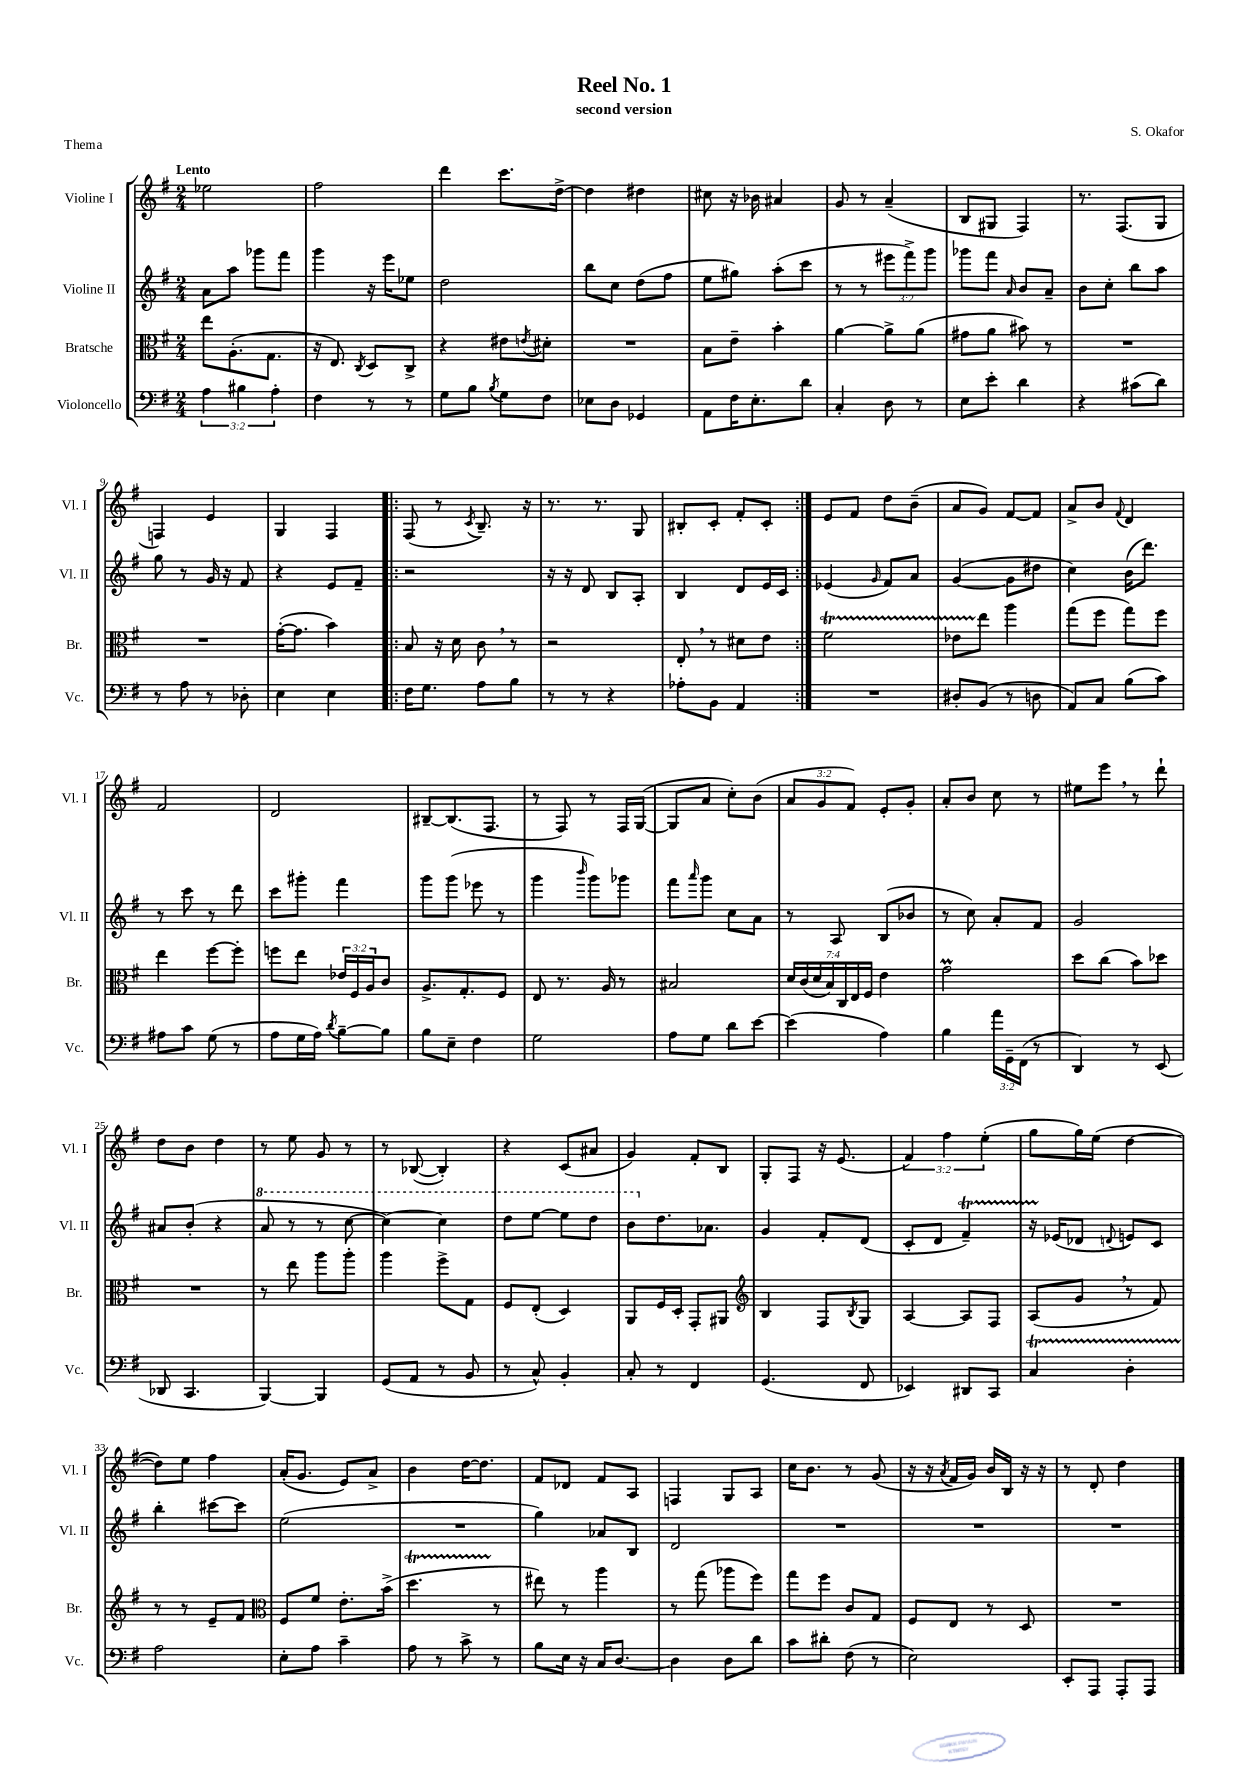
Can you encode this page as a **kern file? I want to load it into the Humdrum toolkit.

**kern	**kern	**kern	**kern
*staff4	*staff3	*staff2	*staff1
*clefF4	*clefC3	*clefG2	*clefG2
*k[f#]	*k[f#]	*k[f#]	*k[f#]
*M2/4	*M2/4	*M2/4	*M2/4
6A\	8ee\L	8a\L	2ee-\
.	(8.A'\	8aa\J	.
6B#\	.	.	.
.	.	8ggg-\L	.
.	8.G\J	.	.
6A'\	.	.	.
.	.	8fff#\J	.
=	=	=	=
4F#\	16r	4ggg\	2ff#\
.	8.E/)	.	.
.	8qC/	.	.
8r	8D/L	16r	.
.	.	16eee\LK	.
8r	8C^/J	8ee-\J	.
=	=	=	=
8G\L	4r	2dd\	4ddd\
8B\J	.	.	.
8qB/	.	.	.
8G\L	8e#\L	.	8.ccc\L
.	8qe/	.	.
8F#\J	8d#'\J	.	.
.	.	.	[16dd^\Jk
=	=	=	=
8E-\L	2r	8bb\L	4dd\]
8D\J	.	8cc\J	.
4GG-/	.	(8dd\L	4dd#\
.	.	8ff#\J	.
=	=	=	=
8AA\L	8B\L	8ee\L	8cc#\
16F#\K	8e~\J	8gg#\J)	16r
8.E'\	.	.	16b-\
.	4b'\	(8aa'\L	4a#/
8d\J	.	8ccc\J	.
=	=	=	=
4C'/	[4a\	8r	8g/
.	.	8r	8r
8D\	8a^\]L	12eee#\L	(4a~/
.	.	12fff#^\)	.
8r	(8a\J	.	.
.	.	12ggg\J	.
=	=	=	=
8E\L	8g#\L	8ggg-\L	8B/L
8e'\J	8a\J	8fff#\J	8G#/J
.	.	16qqa/	.
4d\	8b#\)	8b/L	4F#/)
.	8r	8a~/J	.
=	=	=	=
4r	2r	8b\L	8.r
.	.	8cc'\J	.
.	.	.	(8.F#/L
(8c#\L	.	8bb\L	.
8d\J)	.	8aa\J	8G/J
=	=	=	=
8r	2r	8gg\	4F/)
8A\	.	8r	.
8r	.	16g/	4e/
.	.	16r	.
8D-'\	.	8f#/	.
=	=	=	=
4E\	([16g'\LK	4r	4G/
.	8.g\]J	.	.
4E\	4b\)	8e/L	4F#/
.	.	8f#~/J	.
=!|:	=!|:	=!|:	=!|:
16F#\LK	8B/	2r	(8F#/
8.G\J	.	.	.
.	16r	.	8r
.	16d\	.	.
.	.	.	8qc/
8A\L	8c\	.	8.B~/)
8B\J	8r	.	.
.	.	.	16r
=	=	=	=
8r	2r	16r	8.r
.	.	16r	.
8r	.	8d/	.
.	.	.	8.r
4r	.	8B/L	.
.	.	8A'/J	8G/
=	=	=	=
8A-'\L	8E'/	4B/	8B#'/L
8BB\J	8r	.	8c'/J
4AA/	8d#\L	8d/L	8f#'/L
.	8e\J	16e/L	8c'/J
.	.	16c/JJ	.
=:|!	=:|!	=:|!	=:|!
2r	2f#\	(4e-/	8e/L
.	.	.	8f#/J
.	.	16qqg/	.
.	.	8f#/L)	8dd\L
.	.	8a/J	(8b~\J
=	=	=	=
8D#'/L	8e-\L	([4g/	8a/L
(8BB/J	8ee\J	.	8g/J)
8r	4aa\	8g\]L	[8f#/L
8D\	.	8dd#\J	8f#/]J
=	=	=	=
8AA/L)	(8gg\L	4cc\)	8a^/L
8C/J	8ff#\J	.	8b/J
.	.	.	8qqf#/
(8B\L	8gg\L)	(16b\LK	4d/
.	.	8.ddd\J)	.
8c\J)	8ff#\J	.	.
=	=	=	=
8A#\L	4ee\	8r	2f#/
8c\J	.	8ccc\	.
(8G\	[8ff#\L	8r	.
8r	8ff#'\]J	8ddd\	.
=	=	=	=
8A\L	8ff\L	8ccc\L	2d/
16G\L	8ee\J	8ggg#'\J	.
16A\JJ)	.	.	.
8qd/	.	.	.
[8B~\L	24e-/LL	4fff#\	.
.	24F#/	.	.
.	24A/J	.	.
8B\]J	8c/J	.	.
=	=	=	=
8B\L	8.A^/L	8ggg\L	[8B#~/L
8E~\J	.	(8ggg\J	(8.B#/]
.	8.G'/	.	.
4F#\	.	8eee-\	.
.	.	.	8.F#/J
.	8F#/J	8r	.
=	=	=	=
2G\	8E/	4ggg\	8r
.	8.r	.	8F#/)
.	.	16qqbbb/	.
.	.	8ggg\L)	8r
.	16A/	.	.
.	8r	8ggg-\J	16F#/LL
.	.	.	([16G/JJ
=	=	=	=
8A\L	2B#/	8fff#\L	8G/]L
.	.	16qqaaa/	.
8G\J	.	8ggg\J	8a/J
8d\L	.	8cc\L	8cc'\L)
[8e\J	.	8a\J	(8b\J
=	=	=	=
(4e\]	28d/LL	8r	12a/L
.	(28c/	.	.
.	28d/	.	.
.	.	.	12g/
.	28B/)	.	.
.	.	8A/	.
.	28C/	.	.
.	.	.	12f#/J)
.	28E/	.	.
.	28F#/JJ	.	.
4A\)	4e\	(8B/L	8e'/L
.	.	8b-/J	8g'/J
=	=	=	=
4B\	2g\	8r	8a'/L
.	.	8cc\)	8b/J
24a\LL	.	8a'/L	8cc\
24GG~\	.	.	.
(24FF#\JJ	.	.	.
8r	.	8f#/J	8r
=	=	=	=
4DD/)	8dd\L	2g/	8ee#\L
.	(8cc\J	.	8eee\J
8r	8b\L)	.	8r
(8EE/	8dd-\J	.	8ddd`\
=	=	=	=
8DD-/	2r	8a#/L	8dd\L
4.CC/	.	(8b'/J	8b\J
.	.	4r	4dd\
=	=	=	=
[4BBB/)	8r	8aa/	8r
.	8ee\	8r	8ee\
4BBB/]	8aa\L	8r	8g/
.	8aa'\J	[8ccc\	8r
=	=	=	=
(8GG/L	4aa\	4ccc\_)	8r
8AA/J	.	.	([8B-/
8r	8ff#^\L	4ccc\]	4B-'/])
8BB/	8G\J	.	.
=	=	=	=
8r	8F#/L	8ddd\L	4r
8C^^/)	(8E'/J	[8eee\J	.
4BB'/	4D/)	8eee\]L	(8c/L
.	.	8ddd\J	8a#/J
=	=	=	=
8C'/	8AA/L	8bb\L	4g/)
8r	16F#/L	8.dd\	.
.	16D'/JJ	.	.
4FF#/	8GG'/L	.	8f#'/L
.	.	8.a-\J	.
.	8AA#/J	.	8B/J
=	=	=	=
*	*clefG2	*	*
(4.GG/	4B/	4g/	8G'/L
.	.	.	8F#/J
.	8F#/L	8f#'/L	16r
.	.	.	(8.e/
.	8qB/	.	.
8FF#/	8G/J	(8d/J	.
=	=	=	=
4EE-/)	[4A/	8c'/L	6f#/)
.	.	8d/J	.
.	.	.	6ff#\
8DD#/L	8A/]L	4f#~/)	.
.	.	.	(6ee'\
8CC/J	8F#/J	.	.
=	=	=	=
4C/	(8A/L	16r	8gg\L
.	.	(16e-/LK	.
.	8g/J	8d-/J	16gg\L)
.	.	.	(16ee\JJ
.	.	8qqd/	.
4D'\	8r	8e/L)	[4dd\
.	8f#/)	8c/J	.
=	=	=	=
2A\	8r	4bb'\	8dd\]L)
.	8r	.	8ee\J
.	8e~/L	[8ccc#\L	4ff#\
.	8f#/J	8ccc#\]J	.
=	=	=	=
*	*clefC3	*	*
8E'\L	8F#/L	(2ee\	(16a'/LK
.	.	.	8.g/J
8A\J	8f#/J	.	.
4c~\	8.e'\L	.	8e/L)
.	.	.	8a^/J
.	(16b^\Jk	.	.
=	=	=	=
8A\	4.dd\	2r	4b\
8r	.	.	.
8c^\	.	.	[16dd\LK
.	.	.	8.dd\]J
8r	8r	.	.
=	=	=	=
8B\L	8ee#\)	4gg\)	8f#/L
16E\Jk	8r	.	8d-/J
16r	.	.	.
16C/LK	4aa\	8a-/L	8f#/L
[8.D/J	.	.	.
.	.	8B/J	8A/J
=	=	=	=
4D\]	8r	2d/	4F/
.	(8gg\	.	.
8D\L	8aa-\L	.	8G/L
8d\J	8ff#\J)	.	8A/J
=	=	=	=
8c\L	8gg\L	2r	16cc\LK
.	.	.	8.b\J
8d#'\J	8ff#\J	.	.
(8F#\	8c/L	.	8r
8r	8G/J	.	(8g/
=	=	=	=
2E\)	8F#/L	2r	16r
.	.	.	16r
.	.	.	8qa/
.	8E/J	.	16f#/LL
.	.	.	16g/JJ)
.	8r	.	16b/LL
.	.	.	16B/JJ
.	8D/	.	16r
.	.	.	16r
=	=	=	=
8EE'/L	2r	2r	8r
8AAA/J	.	.	8d'/
8AAA'/L	.	.	4dd\
8AAA/J	.	.	.
==	==	==	==
*-	*-	*-	*-
